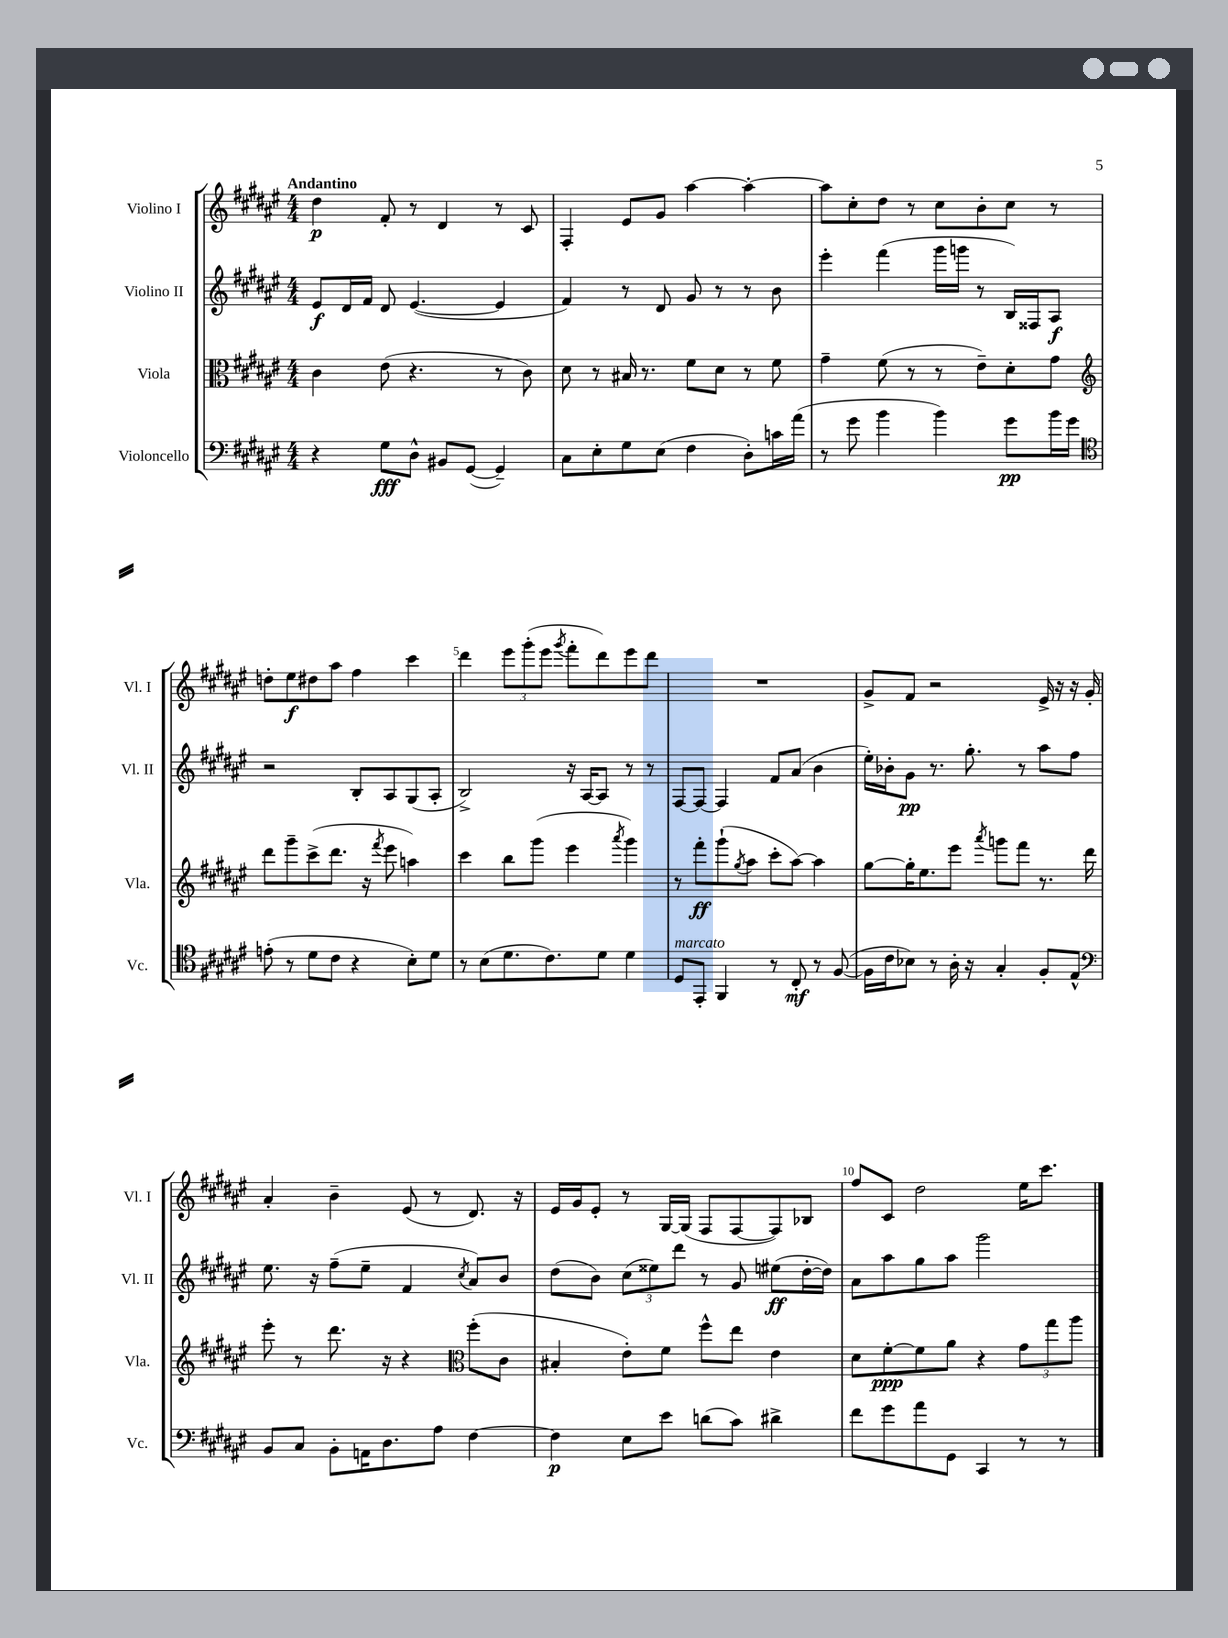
<<
\new StaffGroup <<
\new Staff = "s0" \with { instrumentName = "Violino I" shortInstrumentName = "Vl. I" } {
    \clef treble \key fis \major \numericTimeSignature \time 4/4 \tempo "Andantino"
    dis''4\p fis'8-. r8 dis'4 r8 cis'8 |
    fis4-. eis'8 gis'8 ais''4~ ais''4~-. |
    ais''8 cis''8-. dis''8 r8 cis''8 b'8-. cis''8 r8 |
    d''8-. eis''8\f dis''8 ais''8 fis''4 cis'''4 |
    dis'''4 \tuplet 3/2 { eis'''8 gis'''8-.( eis'''8 } \acciaccatura { gis'''8 } fis'''8-. dis'''8) eis'''8 dis'''8 |
    R1 |
    gis'8-> fis'8 r2 eis'16-> r16 r16 gis'16-. |
    ais'4-. b'4-- eis'8( r8 dis'8.) r16 |
    eis'16 gis'16 eis'8-. r8 gis16~ gis16( fis8 fis8~ fis8) bes8 |
    fis''8 cis'8 dis''2 eis''16 cis'''8. \bar "|." |
}
\new Staff = "s1" \with { instrumentName = "Violino II" shortInstrumentName = "Vl. II" } {
    \clef treble \key fis \major \numericTimeSignature \time 4/4
    eis'8\f dis'16 fis'16 dis'8 eis'4.~( eis'4 |
    fis'4) r8 dis'8 gis'8 r8 r8 b'8 |
    eis'''4-. fis'''4( gis'''16 g'''16 r8 b16) fisis16 ais8\f |
    r2 b8-. ais8 gis8( ais8-. |
    b2->) r16 ais16~ ais8 r8 r8 |
    fis8~ fis8~ fis4 fis'8 ais'8( b'4 |
    eis''16-.) bes'16-. gis'8\pp r8. gis''8.-. r8 ais''8 fis''8 |
    eis''8. r16 fis''8--( eis''8-- fis'4 \acciaccatura { cis''8 } ais'8) b'8 |
    dis''8( b'8) \tuplet 3/2 { cis''8( eisis''8) dis'''8 } r8 gis'8 eis''8\ff( dis''16~-. dis''16) |
    ais'8 ais''8 gis''8 ais''8 gis'''2 \bar "|." |
}
\new Staff = "s2" \with { instrumentName = "Viola" shortInstrumentName = "Vla." } {
    \clef alto \key fis \major \numericTimeSignature \time 4/4
    cis'4 eis'8( r4. r8 cis'8) |
    dis'8 r8 bis16 r8. fis'8 dis'8 r8 fis'8 |
    gis'4-- fis'8( r8 r8 eis'8--) dis'8-. gis'8 |
    \clef treble dis'''8 gis'''8-- cis'''8->( dis'''8. r16 \acciaccatura { fis'''8 } eis'''8 a''4) |
    cis'''4 b''8 gis'''8( eis'''4 \acciaccatura { ais'''8 } gis'''4) |
    r8 fis'''8-.\ff gis'''8-!( \acciaccatura { gis''8 } ais''8 cis'''8-. ais''8~) ais''4 |
    gis''8~ gis''16-. eis''8. eis'''8 \acciaccatura { ais'''8 } g'''8 fis'''8 r8. dis'''16 |
    eis'''8-. r8 dis'''8. r16 r4 \clef alto fis''8-.( cis'8 |
    bis4-. eis'8-.) fis'8 fis''8-^ eis''8 eis'4 |
    dis'8 fis'8~-.\ppp fis'8 ais'8 r4 \tuplet 3/2 { gis'8 gis''8 ais''8 } \bar "|." |
}
\new Staff = "s3" \with { instrumentName = "Violoncello" shortInstrumentName = "Vc." } {
    \clef bass \key fis \major \numericTimeSignature \time 4/4
    r4 gis8\fff dis8-^ bis,8 gis,8~( gis,4--) |
    cis8 eis8-. gis8 eis8( fis4 dis8-.) c'16 ais'16( |
    r8 gis'8 b'4 b'4) gis'8\pp b'16 gis'16 |
    \clef tenor e'8-.( r8 dis'8 cis'8 r4 b8-.) dis'8 |
    r8 b8( dis'8. cis'8.) dis'8 dis'4 |
    dis8^\markup { \italic "marcato" } eis,8-. fis,4 r8 cis8-.\mf r8 fis8~( |
    fis16 cis'16 bes8) r8 ais16-. r16 gis4-. fis8-. eis8-^ |
    \clef bass b,8 cis8 b,8-. a,16 dis8. ais8 fis4~ |
    fis4\p eis8 eis'8 d'8( cis'8) dis'4-> |
    fis'8 gis'8 ais'8 gis,8 cis,4 r8 r8 \bar "|." |
}
>>
>>
\layout { \context { \Score \override BarNumber.break-visibility = ##(#f #t #t) barNumberVisibility = #(every-nth-bar-number-visible 5) } }
